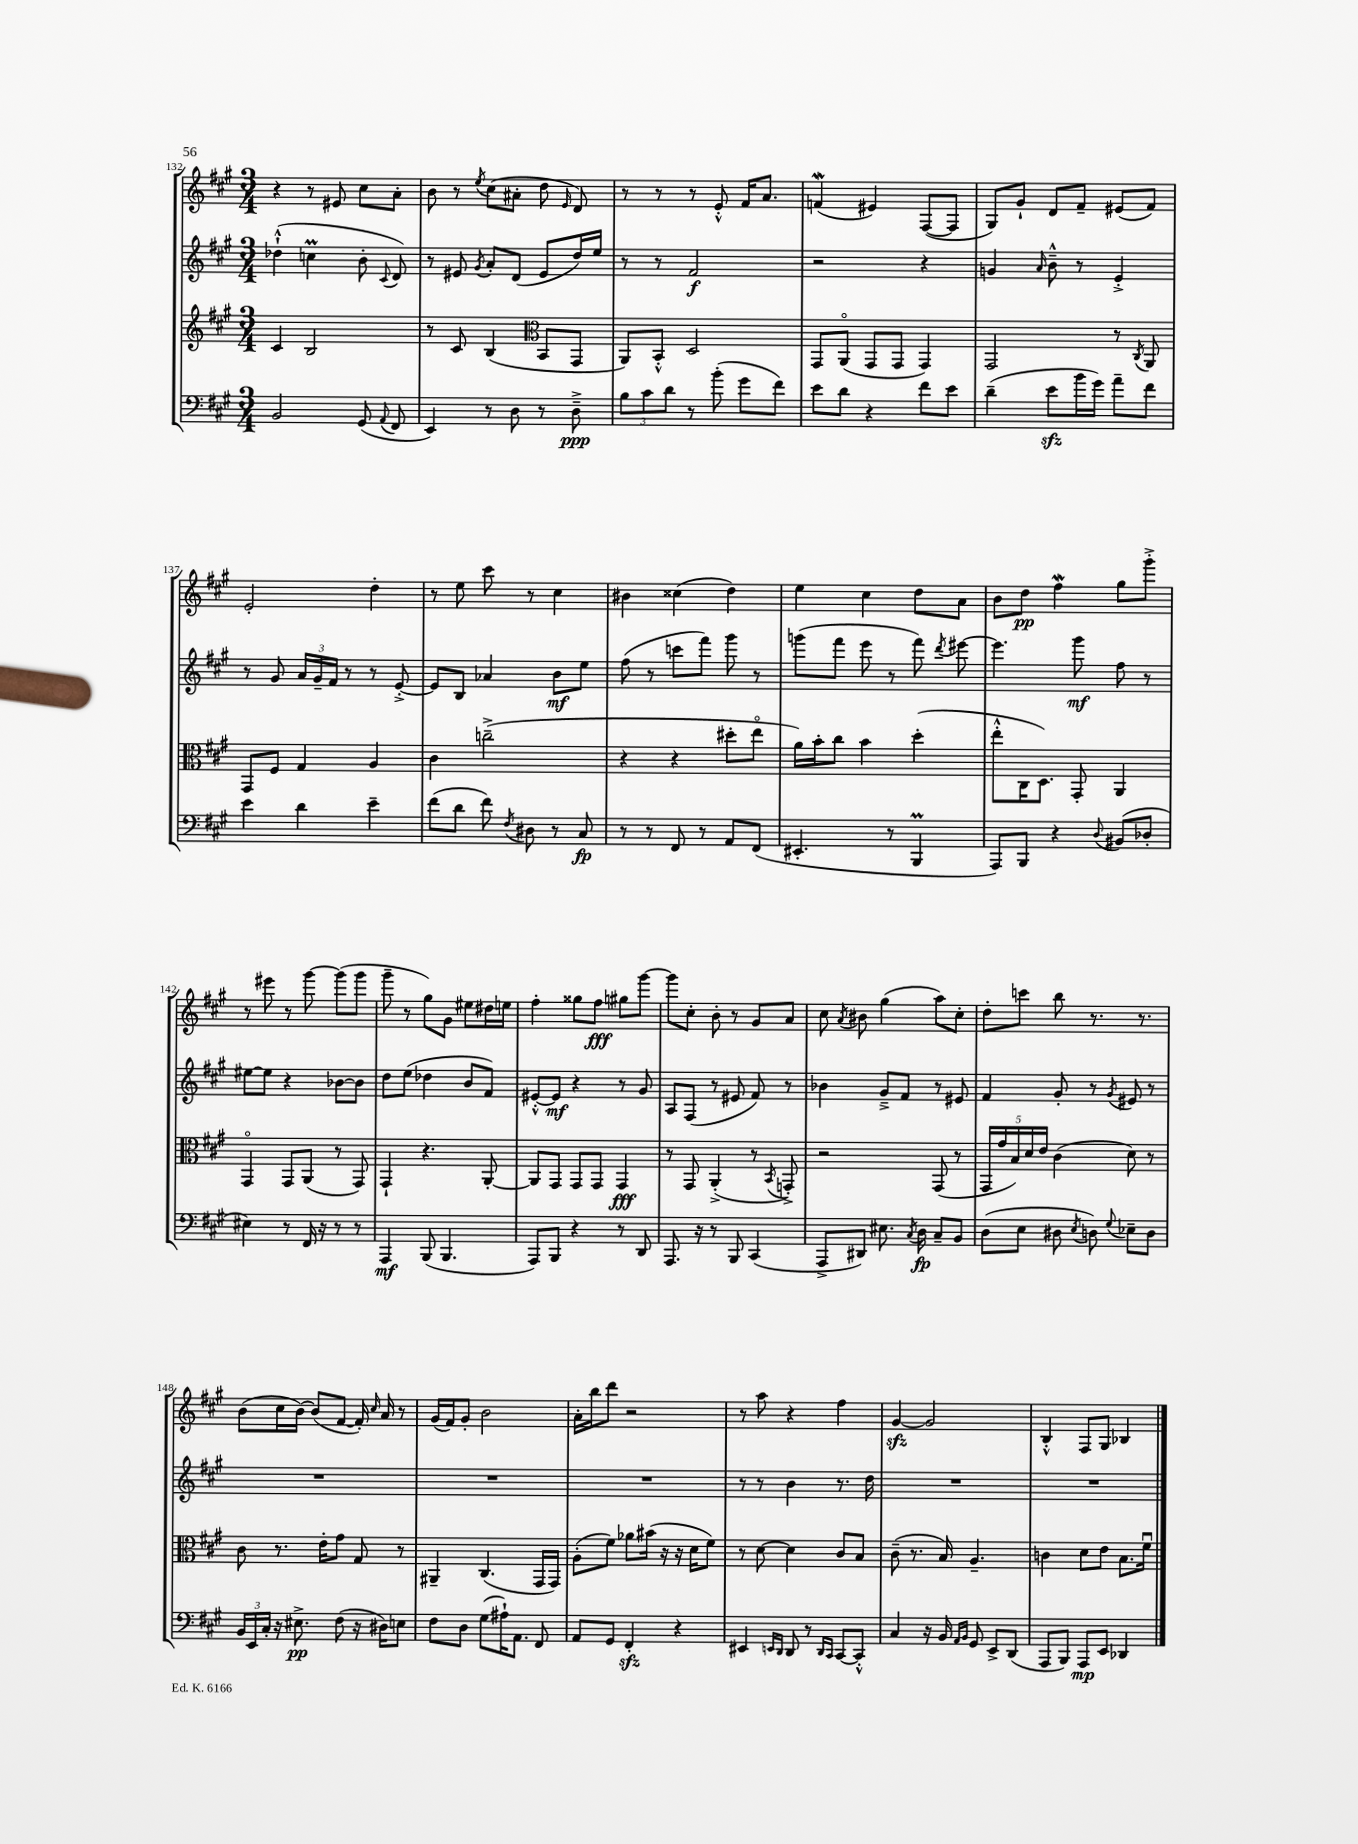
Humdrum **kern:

**kern	**kern	**kern	**kern
*staff4	*staff3	*staff2	*staff1
*clefF4	*clefG2	*clefG2	*clefG2
*k[f#c#g#]	*k[f#c#g#]	*k[f#c#g#]	*k[f#c#g#]
*M3/4	*M3/4	*M3/4	*M3/4
2BB	4c#	(4dd-`^^	4r
.	2B	4cc	8r
.	.	.	8e#
(8GG#	.	8b'	8cc#
8qqAA	.	8qqc#	.
8FF#	.	8d)	8a'
=	=	=	=
4EE)	8r	8r	8b
.	8c#	8e#	8r
.	.	8qg#	8qee
8r	(4B	8a'	(8cc#
8D	.	(8d	8a#'
*	*clefC3	*	*
8r	8BB	8e#	8dd
.	.	.	16qqe
8D~^	8GG#	16dd)	8d)
.	.	16ee	.
=	=	=	=
12B	8AA)	8r	8r
12c#	.	.	.
.	8BB'^^	8r	8r
12d	.	.	.
8r	2D	2f#	8r
(8b'	.	.	8e'^^
8g#	.	.	16f#
.	.	.	8.a
8f#)	.	.	.
=	=	=	=
8e	8GG#	2r	(4f
8d	(8AAo	.	.
4r	8GG#	.	4e#)
.	8GG#	.	.
8f#	4GG#)	4r	([8F#
8e	.	.	8F#]
=	=	=	=
(4d~	2GG#	4g	8G#)
.	.	.	8g#`
.	.	16qqa	.
8e	.	8b~^^	8d
16b	.	8r	8f#~
16g#)	.	.	.
8a~	8r	4e'^	(8e#
.	8qC#	.	.
8f#	8AA	.	8f#)
=	=	=	=
4e	8GG#	8r	2e'
.	8F#	8g#	.
4d	4G#	24a	.
.	.	24g#~	.
.	.	24f#	.
.	.	8r	.
4e~	4A	8r	4dd'
.	.	[8e'^	.
=	=	=	=
(8f#	4c#	8e]	8r
8d	.	8B	8ee
8f#)	(2cc~^	4a-	8ccc#
8qF#	.	.	.
8D#	.	.	8r
8r	.	8b	4cc#
8C#	.	8ee	.
=	=	=	=
8r	4r	(8ff#	4b#
8r	.	8r	.
8FF#	4r	8ccc	(4cc##
8r	.	8fff#)	.
8AA	8dd#'	8ggg#	4dd)
(8FF#	8eeo	8r	.
=	=	=	=
4.EE#'	16a)	(8ggg	4ee
.	16b'	.	.
.	8cc#	8fff#	.
.	4b	8eee	4cc#
8r	.	8r	.
4BBB	(4dd'	8fff#)	8dd
.	.	8qddd	.
.	.	[8eee#	8a
=	=	=	=
8AAA)	8ee'^^	4.eee#]	8b
8BBB	16C#	.	8dd
.	8.D)	.	.
4r	.	.	4ff#
.	8GG#'	8ggg#	.
8qqD	.	.	.
(8BB#	4AA	8ff#	8gg#
8D-'	.	8r	8ggg#'^
=	=	=	=
4E#)	4GG#o	[8ee#	8r
.	.	8ee#]	8eee#
8r	8GG#	4r	8r
16FF#	(8AA	.	[8ggg#
16r	.	.	.
8r	8r	[8b-	(8ggg#]
8r	8GG#)	8b-]	8ggg#
=	=	=	=
4AAA	4GG#`	8dd	8ggg#~
.	.	(8ee	8r
(8BBB	4.r	4dd-	8gg#)
4.BBB	.	.	8g#
.	.	8b	8ee#
.	[8AA'	8f#)	16dd#
.	.	.	16ee
=	=	=	=
8AAA)	8AA]	[8e#'^^	4ff#'
8BBB	8GG#	8e#]	.
4r	8GG#	4r	8gg##
.	8GG#	.	8ff#
8r	4GG#	8r	8gg#
8DD	.	8g#	[8ggg#
=	=	=	=
8.AAA	8r	8A	8ggg#]
.	8GG#	(8F#	8cc#'
16r	.	.	.
8r	(4AA'^	8r	8b'
8BBB	.	8e#	8r
(4CC#	8r	8f#)	8g#
.	8qBB	.	.
.	8GG'^)	8r	8a
=	=	=	=
8AAA^	2r	4b-	8cc#
.	.	.	8qa
8DD#)	.	.	8b#
8.E#	.	8g#~^	(4gg#
.	.	8f#	.
8qC#	.	.	.
16D	.	.	.
8C#~	(8GG#	8r	8aa)
8BB	8r	8e#	8cc#'
=	=	=	=
(8D	20GG#	4f#	8dd'
.	20g#	.	.
.	20B)	.	.
8E	.	.	8ccc
.	20d	.	.
.	20e	.	.
8D#	(4c#	8g#'	8bb
8qE	.	.	.
8D)	.	8r	8.r
8qqG#	.	8qg#	.
8E-~	8d)	8e#	.
.	.	.	8.r
8D	8r	8r	.
=	=	=	=
24BB	8c#	2.r	(8b
24EE	.	.	.
24C#'	.	.	.
16r	8.r	.	16cc#
8.E#^	.	.	[16b)
.	.	.	(8b]
.	16e'	.	.
(8F#	8g#	.	[8f#
16r	8G#	.	16f#'])
.	.	.	16qqcc#
16D#)	.	.	16a
8E	8r	.	8r
=	=	=	=
8F#	4AA#~	2.r	(16g#
.	.	.	16f#)
8D	.	.	8g#'
(8G#	(4.C#	.	2b
16A#`)	.	.	.
8.AA	.	.	.
8FF#	16GG#	.	.
.	16GG#)	.	.
=	=	=	=
8AA	(8A'	2.r	16a'
.	.	.	16bb
8GG#	8f#)	.	8ddd
4FF#'	8a-	.	2r
.	(16b#	.	.
.	16r	.	.
4r	16r	.	.
.	16d	.	.
.	8f#)	.	.
=	=	=	=
4EE#	8r	8r	8r
.	[8d	8r	8aa
16qqEE	.	.	.
16qqDD	.	.	.
8DD	4d]	4b	4r
8r	.	.	.
16qqDD	.	.	.
16qqCC#	.	.	.
[8CC#	8c#	8.r	4ff#
8CC#'^^]	8B	.	.
.	.	16dd	.
=	=	=	=
4C#	(8c#~	2.r	[4g#
.	8.r	.	.
16r	.	.	2g#]
16BB	16B)	.	.
16qqAA	.	.	.
16qqBB	.	.	.
8GG#	4.A~	.	.
8EE^	.	.	.
(8DD	.	.	.
=	=	=	=
8AAA	4c	2.r	4B'^^
8BBB)	.	.	.
8AAA	8d	.	8F#
8EE	8e	.	8G#
4DD-	8.B	.	4B-
.	16f#u	.	.
==	==	==	==
*-	*-	*-	*-
